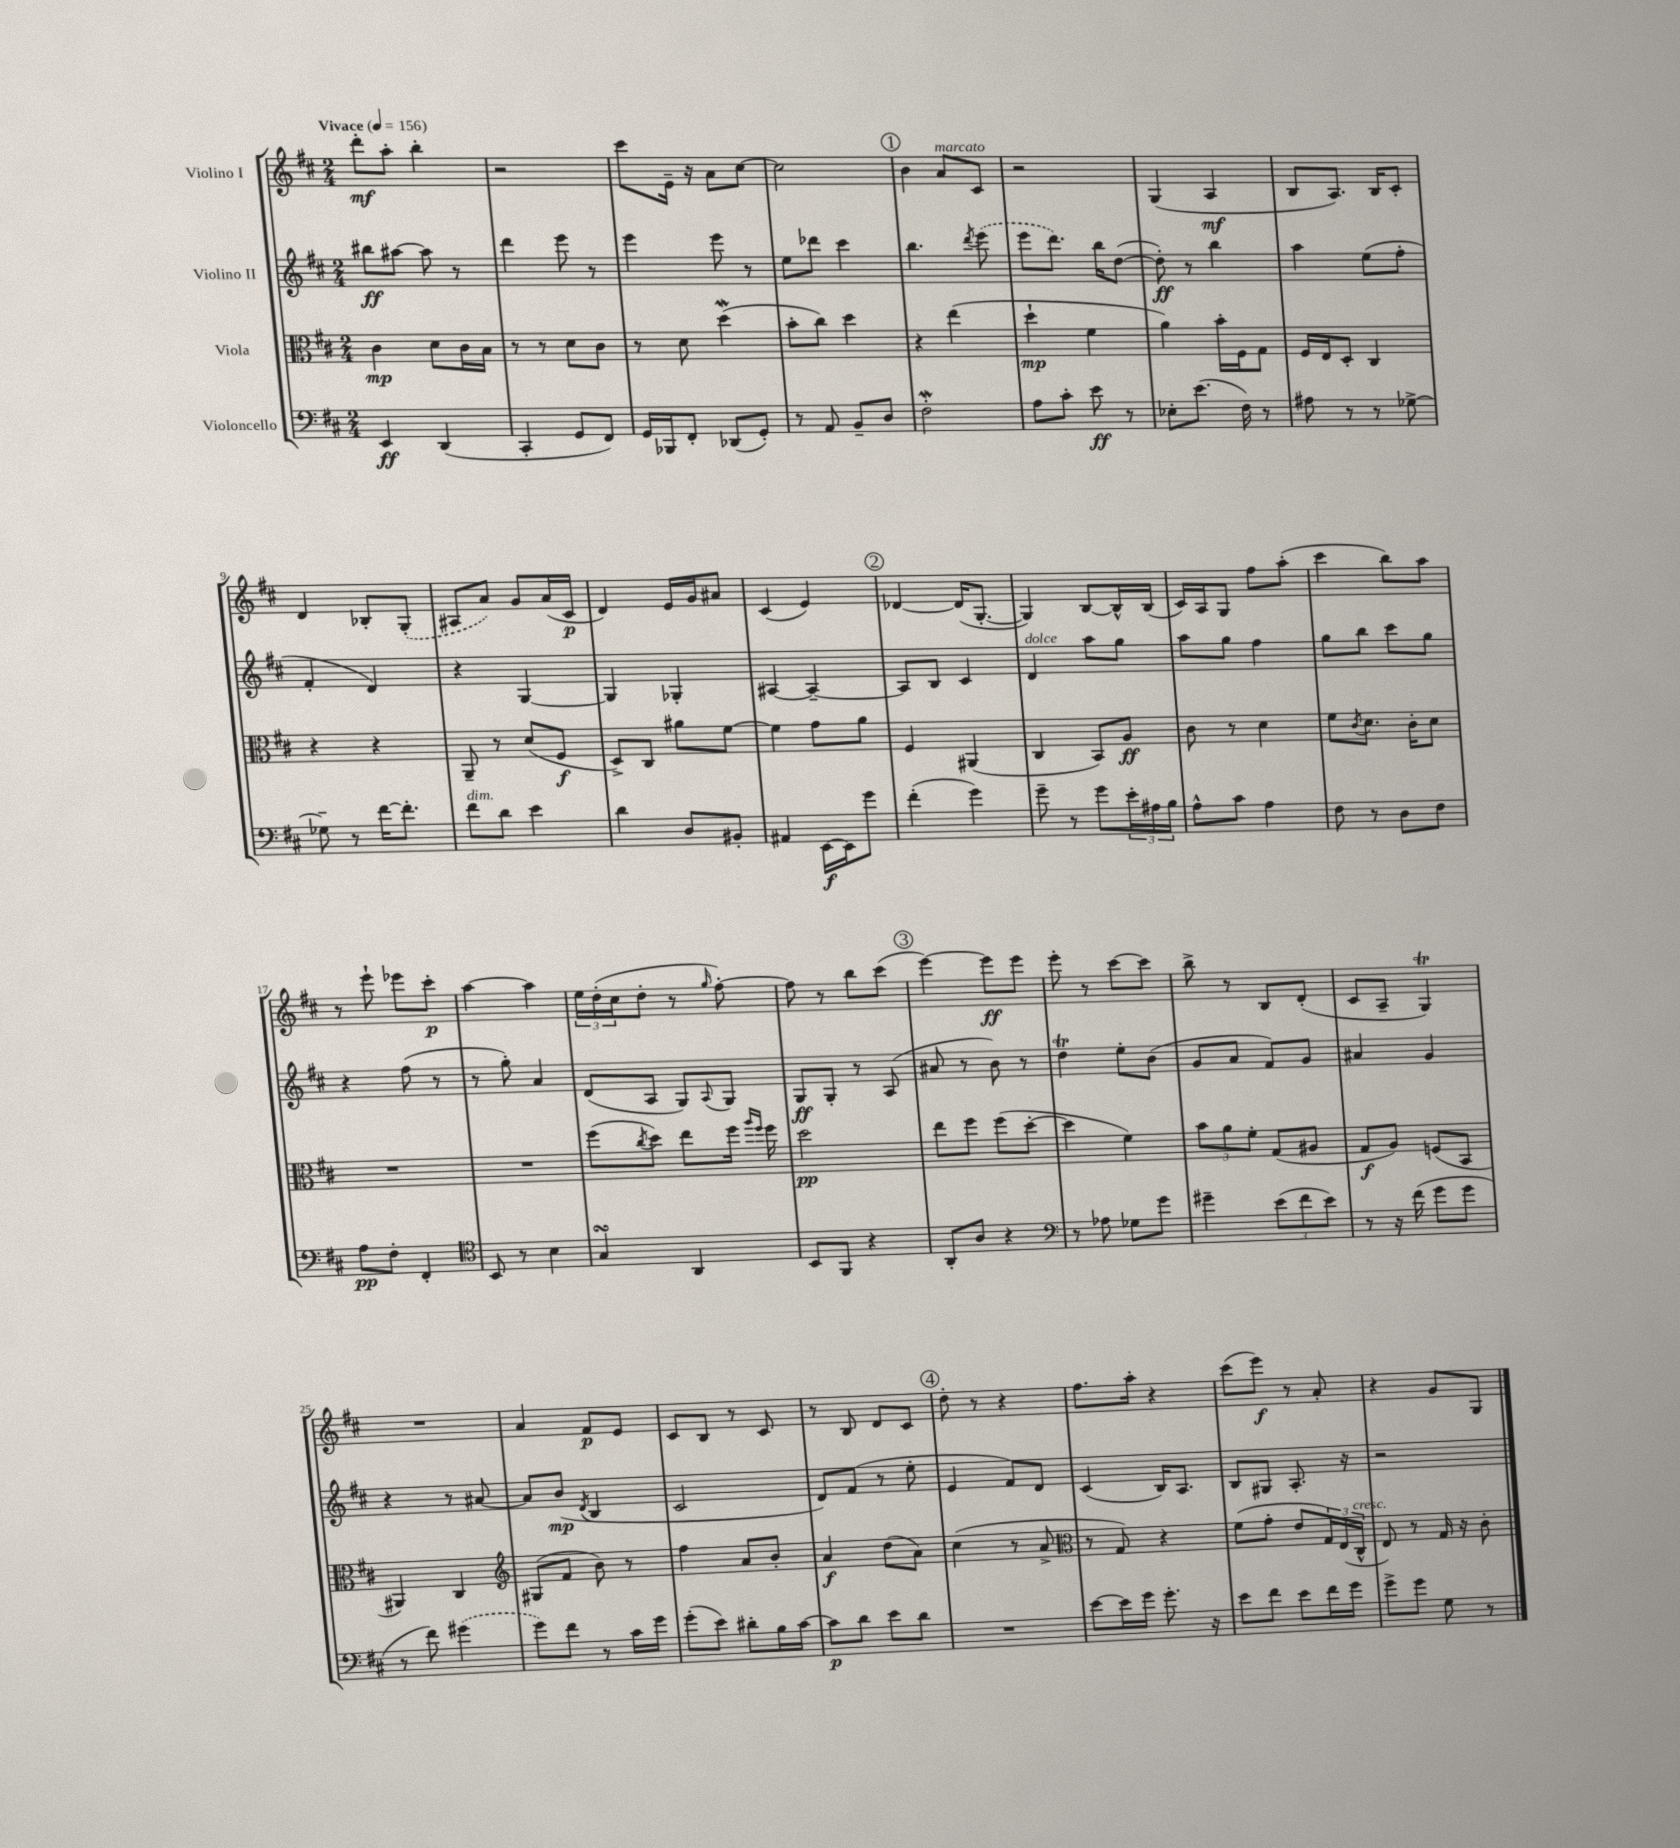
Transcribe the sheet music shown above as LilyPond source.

<<
\new StaffGroup <<
\new Staff = "s0" \with { instrumentName = "Violino I" } {
    \clef treble \key d \major \numericTimeSignature \time 2/4 \tempo "Vivace" 4 = 156
    d'''8-.\mf a''8-. b''4-. |
    r2 |
    cis'''8 e'16-- r16 a'8 cis''8~ |
    cis''2 |
    \mark \markup { \circle "1" } b'4 a'8^\markup { \italic "marcato" } cis'8 |
    r2 |
    g4( a4\mf |
    b8 a8.) b16 cis'8-. |
    d'4 bes8-. \once \slurDashed g8-.( |
    ais8 a'8) g'8 a'16( cis'16\p |
    d'4) e'16 g'16 ais'8 |
    cis'4( e'4) |
    \mark \markup { \circle "2" } des'4~ des'16( g8.~-. |
    g4) b8~ b16-^ b16( |
    cis'16) a16 g8 fis''8 a''8-.( |
    cis'''4 b''8) a''8 |
    r8 e'''8-! ees'''8 cis'''8-.\p |
    a''4~ a''4 |
    \tuplet 3/2 { e''16 d''16-.( cis''16 } d''8-. r8 \grace { g''16 } fis''8~-.) |
    fis''8 r8 b''8 cis'''8( |
    \mark \markup { \circle "3" } e'''4~) e'''8\ff e'''8 |
    e'''8-. r8 cis'''8~ cis'''8 |
    b''8-> r8 b8 d'8-.( |
    cis'8 a8-- g4\trill) |
    R2 |
    a'4 fis'8\p e'8 |
    cis'8 b8 r8 cis'8 |
    r8 b8 d'8 cis'8 |
    \mark \markup { \circle "4" } d''8-. r8 r4 |
    fis''8. a''16-. r4 |
    cis'''8( e'''8\f) r8 a'8-. |
    r4 g'8 g8 \bar "|." |
}
\new Staff = "s1" \with { instrumentName = "Violino II" } {
    \clef treble \key d \major \numericTimeSignature \time 2/4
    bis''8\ff ais''8~ ais''8 r8 |
    d'''4 e'''8 r8 |
    e'''4 e'''8 r8 |
    e''8 des'''8 cis'''4 |
    \mark \markup { \circle "1" } b''4. \acciaccatura { d'''8 } \once \slurDashed e'''8( |
    e'''8 d'''8.) b''16 d''8~( |
    d''8-.\ff) r8 b''4 |
    a''4 e''8( fis''8-. |
    fis'4-. d'4) |
    r4 g4~ |
    g4 ges4-. |
    ais4~ ais4~-- |
    \mark \markup { \circle "2" } ais8 b8 cis'4 |
    d'4^\markup { \italic "dolce" } a''8 g''8 |
    a''8 g''8 fis''4 |
    g''8 b''8 cis'''8 g''8 |
    r4 fis''8( r8 |
    r8 g''8-.) a'4 |
    d'8( a8 g8) \appoggiatura { a8 } g8 |
    g8\ff g8-. r8 a8( |
    \mark \markup { \circle "3" } ais'8 r8 b'8) r8 |
    d''4\trill e''8-. b'8( |
    g'8 a'8 fis'8) g'8 |
    ais'4 g'4 |
    r4 r8 ais'8~ |
    ais'8 b'8\mp( \acciaccatura { d'8 } b4 |
    cis'2 |
    d'8) fis'8( r8 e''8-. |
    \mark \markup { \circle "4" } e'4 fis'8) d'8 |
    cis'4( b16) a8. |
    b8 gis8 a8.-. r16 |
    r2 \bar "|." |
}
\new Staff = "s2" \with { instrumentName = "Viola" } {
    \clef alto \key d \major \numericTimeSignature \time 2/4
    cis'4\mp d'8 cis'16 b16 |
    r8 r8 d'8 cis'8 |
    r8 d'8 d''4\mordent( |
    b'8-. cis''8) d''4 |
    \mark \markup { \circle "1" } r4 e''4( |
    d''4-!\mp fis'4 |
    a'4) b'16-. fis16 g8 |
    fis16 e16 d8-. cis4 |
    r4 r4 |
    a,8-- r8 d'8( fis8\f |
    d8->) cis8 ais'8 fis'8~ |
    fis'4 g'8 a'8 |
    \mark \markup { \circle "2" } fis4 ais,4( |
    cis4 b,8) a8\ff |
    cis'8 r8 d'4 |
    fis'8 \acciaccatura { cis'8 } d'8. cis'16-. d'8 |
    R2 |
    R2 |
    fis''8( \acciaccatura { cis''8 } d''8) e''8 fis''16 \grace { a''16 fis''16 } fis''16 |
    d''2\pp |
    \mark \markup { \circle "3" } e''8 fis''8 fis''8( d''8~-. |
    d''4 fis'4) |
    \tuplet 3/2 { b'8 a'8 fis'8-. } g8( ais8 |
    g8\f a8) f8( b,8 |
    ais,4) cis4 |
    \clef treble gis8( fis'8 b'8) r8 |
    fis''4 a'8 b'8-. |
    a'4\f d''8( a'8) |
    \mark \markup { \circle "4" } cis''4( r8 a'8-> |
    \clef alto r8 g8) r4 |
    fis'8( g'8-. e'8 \tuplet 3/2 { g16) e16( cis16-^^\markup { \italic "cresc." } } |
    e8) r8 g16 r16 cis'8-. \bar "|." |
}
\new Staff = "s3" \with { instrumentName = "Violoncello" } {
    \clef bass \key d \major \numericTimeSignature \time 2/4
    e,4\ff d,4( |
    cis,4-. g,8 fis,8) |
    g,16 bes,,16 fis,8-. des,8( g,8-.) |
    r8 a,8 b,8-- d8 |
    \mark \markup { \circle "1" } fis2-.\mordent |
    a8 cis'8-. e'8\ff r8 |
    ees8-. e'8.( fis16) r8 |
    ais8 r8 r8 ges8~-> |
    ges8-- r8 fis'16~ fis'8.-. |
    fis'8^\markup { \italic "dim." } d'8 e'4 |
    d'4 d8 bis,8-. |
    ais,4 e,16~\f e,16 g'8 |
    \mark \markup { \circle "2" } fis'4-.( g'4) |
    g'8-- r8 g'8 \tuplet 3/2 { e'16-. ais16 b16 } |
    a8-^ cis'8 a4 |
    fis8 r8 d8 fis8 |
    a8\pp fis8-. fis,4-. |
    \clef tenor b,8 r8 b4 |
    g4\turn a,4 |
    b,8 fis,8 r4 |
    \mark \markup { \circle "3" } a,8-. a8 r4 |
    \clef bass r8 aes8 ges8 g'8 |
    gis'4-- \tuplet 3/2 { e'8( fis'8 e'8) } |
    r8 r16 fis'16( g'8 g'8 |
    r8 fis'8) \once \slurDashed gis'4( |
    g'8) fis'8 r8 cis'16 g'16 |
    g'8-.( e'8) dis'8-. b16 cis'16~ |
    cis'8\p d'8 e'8 d'8 |
    \mark \markup { \circle "4" } R2 |
    e'8~ e'16 g'16 g'8.-. r16 |
    e'8 fis'8 e'8 fis'16 g'16 |
    g'8-> g'8 g8 r8 \bar "|." |
}
>>
>>
